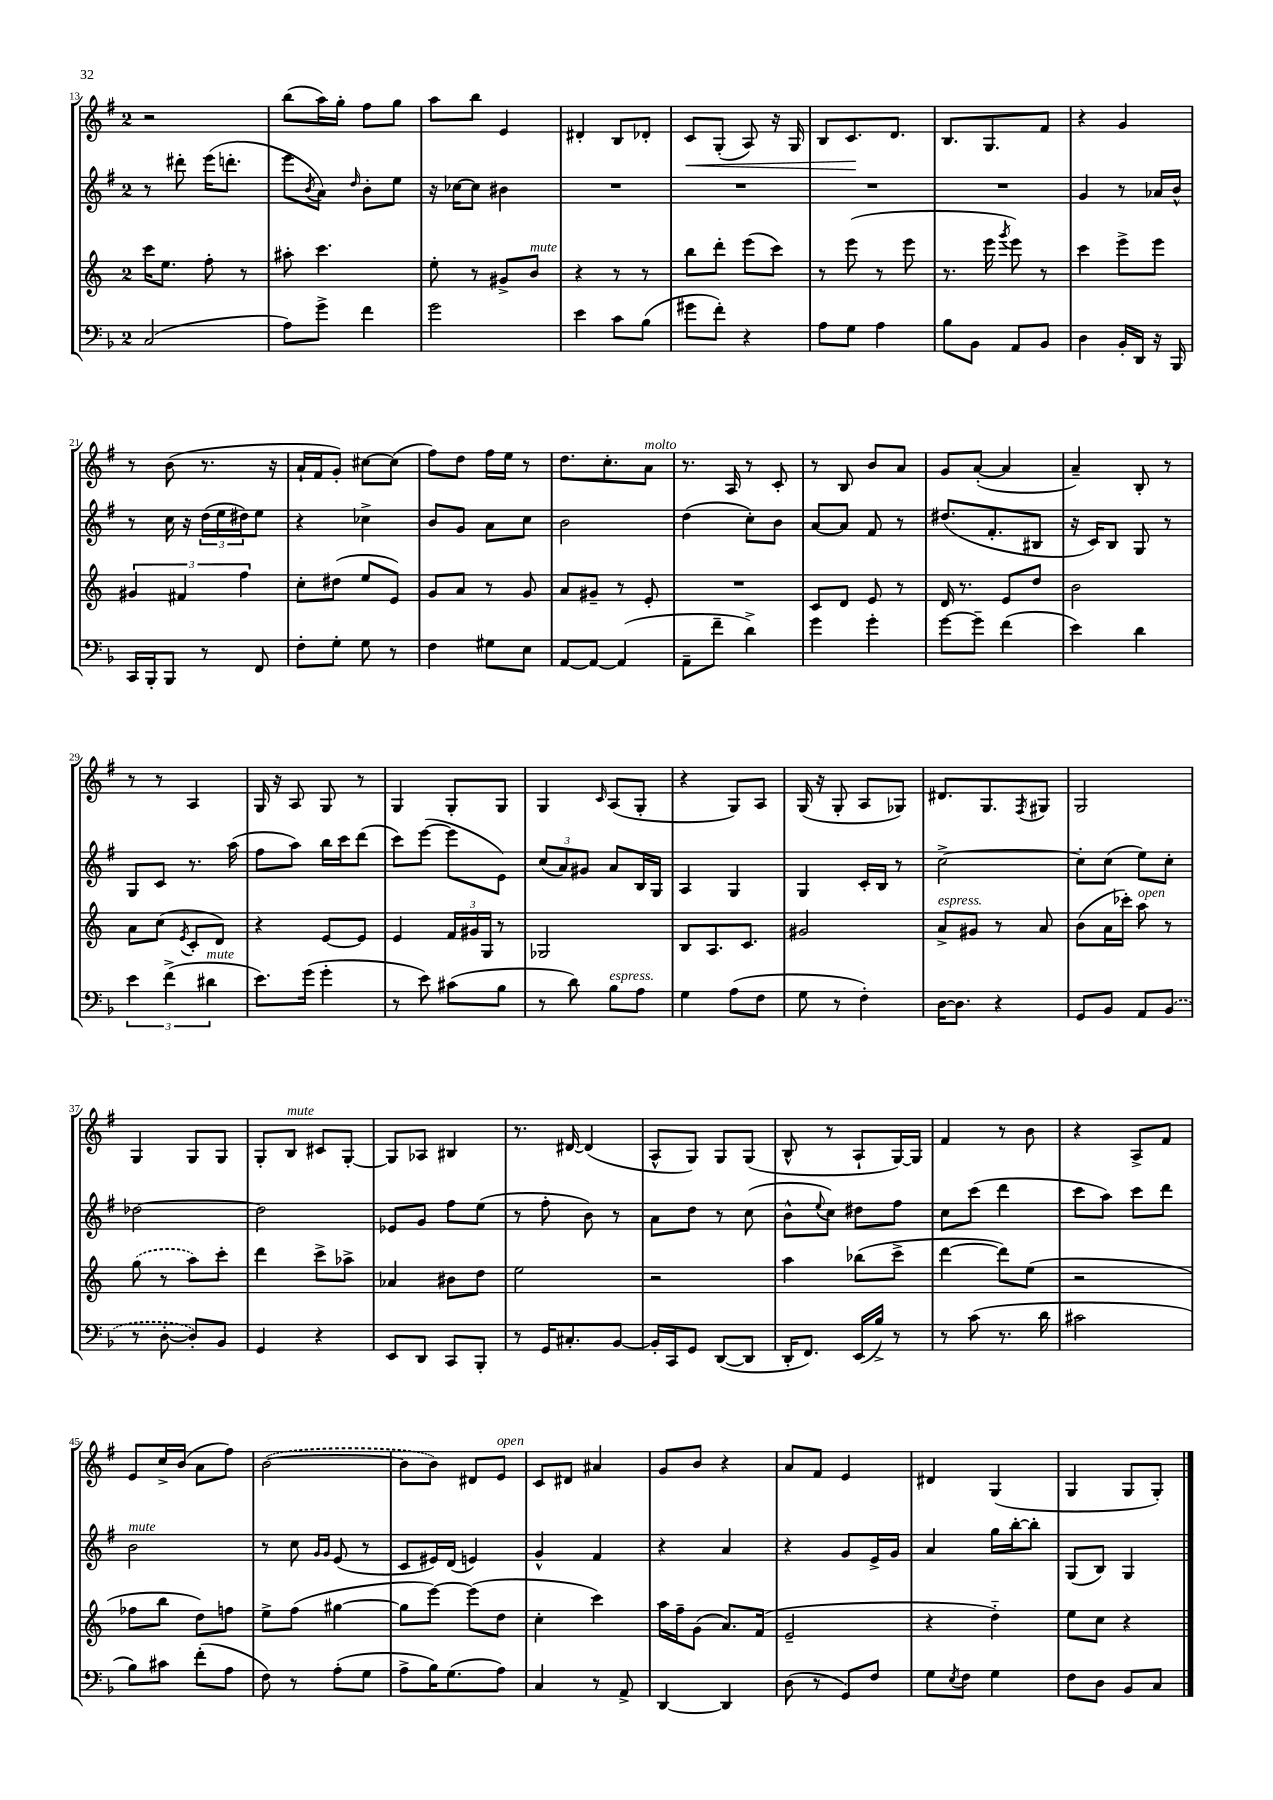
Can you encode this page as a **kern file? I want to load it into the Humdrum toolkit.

**kern	**kern	**kern	**kern	**dynam
*part4	*part3	*part2	*part1	*part1
*staff4	*staff3	*staff2	*staff1	*staff1
*clefF4	*clefG2	*clefG2	*clefG2	*
*k[b-]	*k[]	*k[f#]	*k[f#]	*
*M2/4	*M2/4	*M2/4	*M2/4	*
=13	=13	=13	=13	=13
(2C/	16ccc\KL	8r	2r	.
.	8.ee\J	.	.	.
.	.	8ddd#X'\	.	.
.	8ff'\	(16eee\KL	.	.
.	.	8.dddn'\J	.	.
.	8r	.	.	.
=14	=14	=14	=14	=14
8A\L)	8aa#X'\	8eee\L	(8bb\L	.
.	.	8qb/	.	.
8g^\J	4.ccc\	8a\J)	16aa\L)	.
.	.	.	16gg'\JJ	.
.	.	16qqdd/	.	.
4f\	.	8b'\L	8ff#\L	.
.	.	8ee\J	8gg\J	.
=15	=15	=15	=15	=15
2g\	8ee'\	16r	8aa\L	.
.	.	[16cc-X\KL	.	.
.	8r	8cc-\J]	8bb\J	.
.	8g#X^/L	4b#X\	4e/	.
!	!LO:TX:a:i:t=mute	!	!	!
.	8b/J	.	.	.
=16	=16	=16	=16	=16
4e\	4r	2r	4d#X'/	.
8c\L	8r	.	8B/L	.
(8B-\J	8r	.	8d-X'/J	.
=17	=17	=17	=17	=17
!	!	!	!	!LO:HP:b
8g#X\L	8bb\L	2r	8c/L	<
8f'\J)	8ddd'\J	.	(8G'/J	.
4r	(8eee\L	.	8A/)	.
.	8ccc\J)	.	16r	.
.	.	.	16G/	.
=18	=18	=18	=18	=18
8A\L	8r	2r	8B/L	.
8G\J	(8eee\	.	8.c/	.
4A\	8r	.	.	.
.	.	.	8.d/J	[
.	8eee\	.	.	.
=19	=19	=19	=19	=19
8B-\L	8.r	2r	8.B/L	.
8BB-\J	.	.	.	.
.	16eee\	.	8.G/	.
.	8qggg/	.	.	.
8AA/L	8eee\)	.	.	.
8BB-/J	8r	.	8f#/J	.
=20	=20	=20	=20	=20
4D\	4ccc\	4g/	4r	.
16BB-'/LL	8eee^\L	8r	4g/	.
16DD/JJ	.	.	.	.
16r	8eee\J	16a-X/LL	.	.
16BBB-/	.	16b^^/JJ	.	.
!!LO:LB:g=z
=21	=21	=21	=21	=21
16CC/LL	6g#X/	8r	8r	.
16BBB-'/J	.	.	.	.
8BBB-/J	.	16cc\	(8b\	.
.	6f#X/	.	.	.
.	.	16r	.	.
8r	.	(24dd\LL	8.r	.
.	.	24ee\	.	.
.	6ff\	24dd#X\J)	.	.
8FF/	.	8ee\J	.	.
.	.	.	16r	.
=22	=22	=22	=22	=22
8F'\L	8cc'\L	4r	16a`/LL	.
.	.	.	16f#/J	.
8G'\J	(8dd#X\J	.	8g'/J)	.
8G\	8ee/L	4cc-X^\	[8cc#X\L	.
8r	8e/J)	.	(8cc#\J]	.
=23	=23	=23	=23	=23
4F\	8g/L	8b/L	8ff#\L)	.
.	8a/J	8g/J	8dd\J	.
8G#X\L	8r	8a\L	16ff#\LL	.
.	.	.	16ee\JJ	.
8E\J	8g/	8cc\J	8r	.
=24	=24	=24	=24	=24
[8AA/L	8a/L	2b\	8.dd\L	.
8AA/J_	8g#X~/J	.	.	.
.	.	.	8.cc'\	.
(4AA/]	8r	.	.	.
!	!	!	!LO:TX:a:i:t=molto	!
.	8e'/	.	8a\J	.
=25	=25	=25	=25	=25
8AA~\L	2r	(4dd\	8.r	.
8f~\J	.	.	.	.
.	.	.	16A/	.
4d^\)	.	8cc'\L)	8r	.
.	.	8b\J	8c'/	.
=26	=26	=26	=26	=26
4g\	8c/L	[8a/L	8r	.
.	8d/J	8a/J]	8B/	.
4g'\	8e/	8f#/	8b/L	.
.	8r	8r	8a/J	.
=27	=27	=27	=27	=27
[8g\L	16d/	(8.dd#X/L	8g/L	.
.	8.r	.	.	.
8g~\J]	.	.	([8a'/J	.
.	.	8.f#'/	.	.
(4f\	8e/L	.	4a/]	.
.	8dd/J	8B#X/J	.	.
=28	=28	=28	=28	=28
4e\)	2b\	16r	4a~/)	.
.	.	16c/KL)	.	.
.	.	8B/J	.	.
4d\	.	8G/	8B'/	.
.	.	8r	8r	.
!!LO:LB:g=z
=29	=29	=29	=29	=29
6e\	8a\L	8G/L	8r	.
.	(8cc\J	8c/J	8r	.
(6f^\	.	.	.	.
.	8qe/	.	.	.
.	8c'/L	8.r	4A/	.
!LO:TX:a:i:t=mute	!	!	!	!
6d#X\	.	.	.	.
.	8d/J)	.	.	.
.	.	(16aa\	.	.
=30	=30	=30	=30	=30
8.e\L)	4r	8ff#\L	16G/	.
.	.	.	16r	.
.	.	8aa\J)	8A/	.
(16g\Jk	.	.	.	.
4g'\	[8e/L	16bb\LL	8G/	.
.	.	16ccc\J	.	.
.	8e/J]	(8ddd\J	8r	.
=31	=31	=31	=31	=31
8r	4e/	8ccc\L)	4G/	.
8e\)	.	([8eee\J	.	.
(8c#X\L	24f/LL	8eee\L]	8G'/L	.
.	24g#X/	.	.	.
.	24G/JJ	.	.	.
8B-\J	8r	8e\J)	8G/J	.
=32	=32	=32	=32	=32
8r	2G-X/	(12cc/L	4G/	.
.	.	12a/)	.	.
8d\)	.	.	.	.
.	.	12g#X/J	.	.
.	.	.	16qqc/	.
!LO:TX:a:i:t=espress.	!	!	!	!
8B-\L	.	8a/L	(8A/L	.
8A\J	.	16B/L	8G'/J	.
.	.	16G/JJ	.	.
=33	=33	=33	=33	=33
4G\	8B/L	4A/	4r	.
.	8.A/	.	.	.
(8A\L	.	4G/	8G/L)	.
.	8.c/J	.	.	.
8F\J	.	.	8A/J	.
=34	=34	=34	=34	=34
8G\	2g#X/	4G/	(16G/	.
.	.	.	16r	.
8r	.	.	8G'/	.
4F'\)	.	16c'/LL	8A/L	.
.	.	16B/JJ	.	.
.	.	8r	8G-X/J)	.
=35	=35	=35	=35	=35
!	!LO:TX:a:i:t=espress.	!	!	!
[16D\KL	8a^/L	[2cc^\	8.d#X/L	.
8.D\J]	.	.	.	.
.	8g#X/J	.	.	.
.	.	.	8.G/	.
4r	8r	.	.	.
.	.	.	8qF#/	.
.	8a/	.	8G#X/J	.
=36	=36	=36	=36	=36
8GG/L	(8b\L	8cc'\L]	2G/	.
8BB-/J	16a\L	(8cc\J	.	.
.	16ccc-X'\JJ)	.	.	.
!	!LO:TX:a:i:t=open	!	!	!
8AA/L	8aa\	8ee\L)	.	.
(8BB-/J	8r	8cc'\J	.	.
!!LO:LB:g=z
=37	=37	=37	=37	=37
8r	(8gg\	[2dd-X\	4G/	.
[8D'\	8r	.	.	.
8D'/L])	8aa\L)	.	8G/L	.
8BB-/J	8ccc'\J	.	8G/J	.
=38	=38	=38	=38	=38
4GG/	4ddd\	2dd-\]	8G'/L	.
!	!	!	!LO:TX:a:i:t=mute	!
.	.	.	8B/J	.
4r	8ccc^\L	.	8c#X/L	.
.	8aa-X^\J	.	[8G'/J	.
=39	=39	=39	=39	=39
8EE/L	4a-X/	8e-X/L	8G/L]	.
8DD/J	.	8g/J	8A-X/J	.
8CC/L	8b#X\L	8ff#\L	4B#X/	.
8BBB-'/J	8dd\J	(8ee\J	.	.
=40	=40	=40	=40	=40
8r	2ee\	8r	8.r	.
16GG/KL	.	8ff#'\	.	.
8.C#X'/	.	.	[16d#X/	.
.	.	8b\)	(4d#/]	.
[8BB-/J	.	8r	.	.
=41	=41	=41	=41	=41
16BB-'/LL]	2r	8a\L	8A^^/L	.
16CC/J	.	.	.	.
8GG/J	.	8dd\J	8G/J)	.
([8DD/L	.	8r	8G/L	.
8DD/J]	.	(8cc\	(8G/J	.
=42	=42	=42	=42	=42
16DD'/KL	4aa\	8b^^\L	8B^^/	.
8.FF/J)	.	.	.	.
.	.	8qqee/	.	.
.	.	8cc\J)	8r	.
(16EE/LL	(8bb-X\L	8dd#X\L	8A`/L	.
16B-^/JJ)	.	.	.	.
8r	8ccc^\J	8ff#\J	[16G/L)	.
.	.	.	16G/JJ]	.
=43	=43	=43	=43	=43
8r	[4ddd\	8cc\L	4f#/	.
(8c\	.	(8ccc\J	.	.
8.r	8ddd\L])	4ddd\	8r	.
.	(8ee\J	.	8b\	.
16d\	.	.	.	.
=44	=44	=44	=44	=44
2c#X\	2r	8ccc\L	4r	.
.	.	8aa\J)	.	.
.	.	8ccc\L	8A^/L	.
.	.	8ddd\J	8f#/J	.
!!LO:LB:g=z
=45	=45	=45	=45	=45
!	!	!LO:TX:a:i:t=mute	!	!
8B-\L)	8ff-X\L	2b\	8e/L	.
8c#X\J	8bb\J	.	16cc^/L	.
.	.	.	(16b/JJ	.
(8f'\L	8dd\L)	.	8a\L	.
8A\J	8ffn\J	.	8ff#\J)	.
=46	=46	=46	=46	=46
8F\)	8ee^\L	8r	([2b\	.
8r	(8ff\J	8cc\	.	.
.	.	16qqg/LL	.	.
.	.	16qqg/JJ	.	.
(8A'\L	[4gg#X\	(8e/	.	.
8G\J	.	8r	.	.
=47	=47	=47	=47	=47
8A^\L	8gg#\L]	8c/L	8b\L]	.
16B-\K)	[8eee\J)	16e#X/L)	8b\J)	.
(8.G\	.	(16d/JJ	.	.
.	(8eee\L]	4en/)	8d#X/L	.
!	!	!	!LO:TX:a:i:t=open	!
8A\J)	8dd\J	.	8e/J	.
=48	=48	=48	=48	=48
4C/	4cc'\	4g^^/	8c/L	.
.	.	.	8d#X/J	.
8r	4ccc\)	4f#/	4a#X/	.
8AA^/	.	.	.	.
=49	=49	=49	=49	=49
[4DD/	16aa\LL	4r	8g/L	.
.	16ff~\J	.	.	.
.	(8g\J	.	8b/J	.
4DD/]	8.a/L)	4a/	4r	.
.	(16f/Jk	.	.	.
=50	=50	=50	=50	=50
(8D\	2e~/	4r	8a/L	.
8r	.	.	8f#/J	.
8GG/L)	.	8g/L	4e/	.
8F/J	.	16e^/L	.	.
.	.	16g/JJ	.	.
=51	=51	=51	=51	=51
8G\L	4r	4a/	4d#X/	.
8qE/	.	.	.	.
8F\J	.	.	.	.
4G\	4dd\)	16gg\LL	(4G/	.
.	.	[16bb'\J	.	.
.	.	8bb'\J]	.	.
=52	=52	=52	=52	=52
8F\L	8ee\L	(8G/L	4G/	.
8D\J	8cc\J	8B/J)	.	.
8BB-/L	4r	4G/	8G/L	.
8C/J	.	.	8G'/J)	.
==	==	==	==	==
*-	*-	*-	*-	*-
